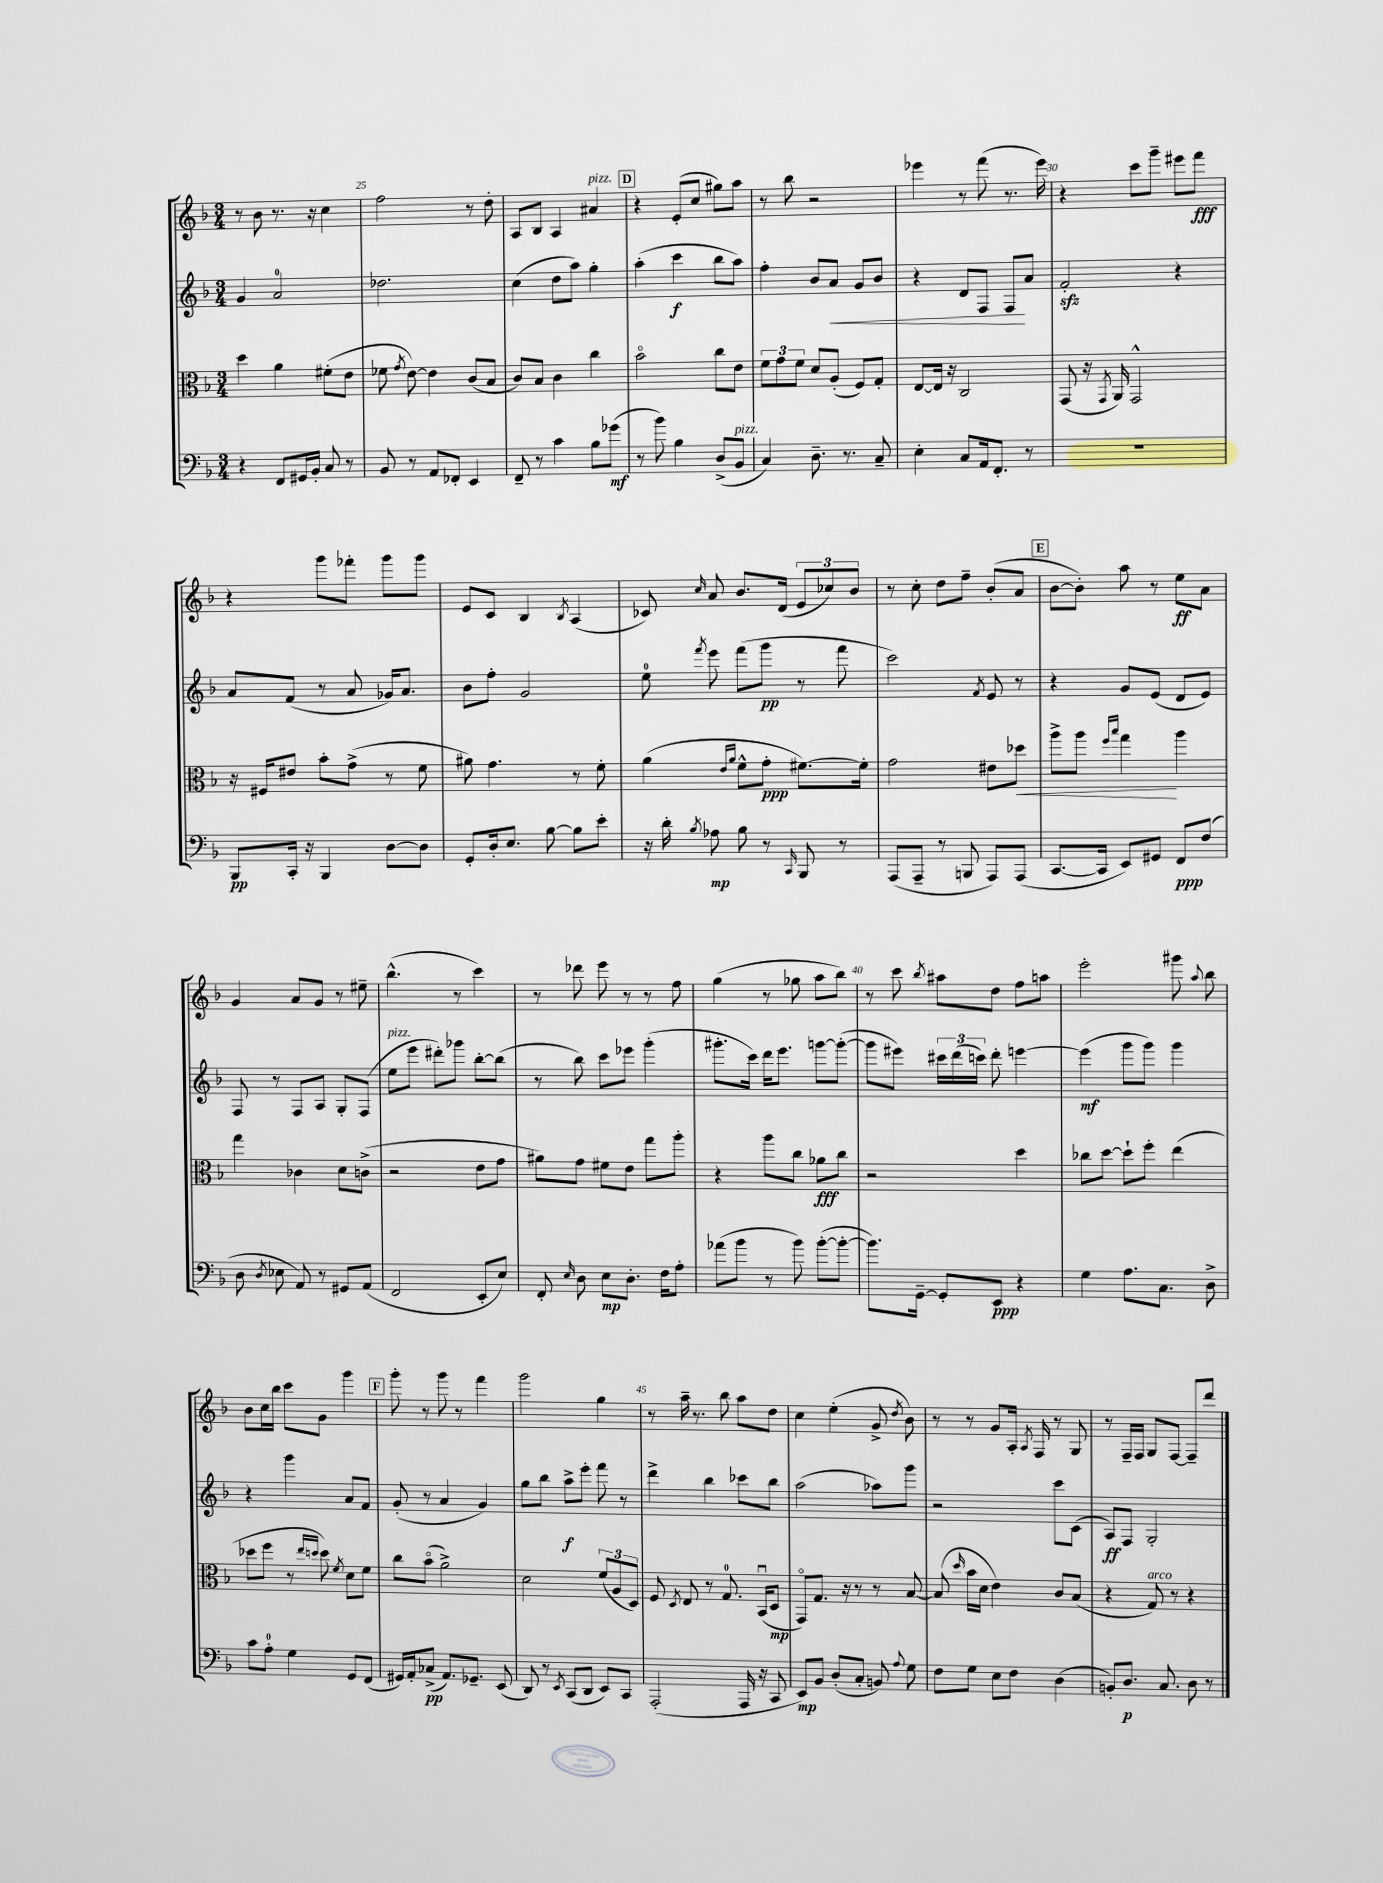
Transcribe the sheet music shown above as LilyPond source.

<<
\new StaffGroup <<
\new Staff = "s0" {
    \clef treble \key f \major \numericTimeSignature \time 3/4
    \autoBeamOff r8 bes'8 r8. r16 c''4 |
    f''2 r8 d''8-. |
    a8[ bes8] a4 ais'4^\markup { \italic "pizz." } |
    \mark \markup { \box "D" } r4 e'8[-.( c''8] gis''8[) a''8] |
    r8 bes''8 r2 |
    ees'''4 r8 f'''8( r8. ees'''16) |
    r4 c'''8[ g'''8]-- eis'''8[ f'''8]\fff |
    r4 g'''8[ fes'''8]-. g'''8[ g'''8] |
    e'8[ c'8] bes4 \acciaccatura { bes8 } a4( |
    ces'8) \grace { c''16 } a'8 bes'8.[ d'16]( \tuplet 3/2 { e'8[ ces''8) bes'8] } |
    r8 c''8-. d''8[ f''8]-- bes'8[-.( a'8] |
    \mark \markup { \box "E" } bes'8[~ bes'8]-.) a''8 r8 e''8[\ff a'8] |
    g'4 a'8[ g'8] r8 eis''8-- |
    bes''4.-^( r8 c'''4) |
    r8 des'''8 e'''8 r8 r8 f''8 |
    g''4( r8 ges''8 a''8[ bes''8]) |
    r8 c'''8 \acciaccatura { bes''8 } ais''8[ d''8] f''8[ a''8] |
    e'''2-. gis'''8 \appoggiatura { a''8 } bes''8 |
    bes'8[ c''16 bes''16] c'''8[ g'8] g'''4 |
    \mark \markup { \box "F" } g'''8-. r8 g'''8 r8 f'''4 |
    g'''2 g''4 |
    r8 a''16-- r8. bes''8 a''8[ d''8] |
    c''4 e''4-.( g'8-> \acciaccatura { d''8 } bes'8) |
    r8 r8 g'8[ a16]-. \acciaccatura { a8 } f16 r8 g8 |
    r8 f16[-- f16] g8[ f8]~ f8[-- d'''8] \bar "|." |
}
\new Staff = "s1" {
    \clef treble \key f \major \numericTimeSignature \time 3/4
    \autoBeamOff g'4 a'2-0 |
    des''2. |
    c''4( d''8[ a''8]) g''4-. |
    \mark \markup { \box "D" } a''4-.( c'''4\f bes''8[ a''8]) |
    f''4-. bes'8[ a'8]\< g'8[ bes'8] |
    r4 d'8[ f8] f8[\! a'8] |
    f'2-.\sfz r4 |
    a'8[ f'8]( r8 a'8 ges'16[) a'8.] |
    bes'8[ f''8]-. g'2 |
    e''8-0 \acciaccatura { f'''8 } e'''8 f'''8[( g'''8]\pp r8 f'''8 |
    c'''2) \acciaccatura { f'8 } e'8 r8 |
    \mark \markup { \box "E" } r4 g'8[ e'8]( d'8[ e'8]) |
    f8 r8 f8[ a8] g8[-. f8]( |
    e''8[^\markup { \italic "pizz." } e'''8] dis'''8[-.) ges'''8] bes''8[~-. bes''8]( |
    r8 bes''8) c'''8[ ees'''8] g'''4-.( |
    gis'''8.[-. c'''16]) d'''16[ e'''8.] g'''8[~ g'''8]~-.( |
    g'''8[ eis'''8]) \tuplet 3/2 { cis'''16[ d'''16( c'''16]) } d'''8-. e'''4~ |
    e'''4\mf( g'''8[ g'''8]) g'''4 |
    r4 g'''4 a'8[ f'8] |
    \mark \markup { \box "F" } g'8-.( r8 a'4 g'4) |
    g''8[ bes''8] a''8[->\f e'''8]-. f'''8 r8 |
    d'''4-> bes''4 ces'''8[ bes''8] |
    a''2( aes''8[) g'''8] |
    r2 c'''8[ c'8]( |
    a8[\ff) f8] g2-. \bar "|." |
}
\new Staff = "s2" {
    \clef alto \key f \major \numericTimeSignature \time 3/4
    \autoBeamOff d''4 a'4 fis'8[-.( e'8] |
    fes'8 \acciaccatura { g'8 } e'8~) e'4 c'8[( bes8] |
    c'8[) bes8] c'4 c''4 |
    \mark \markup { \box "D" } bes'2\flageolet c''8[ e'8] |
    \tuplet 3/2 { f'8[ g'8 f'8] } d'8[ a8]-.( f8[) g8]-. |
    e8[~ e16] r16 c2 |
    g,8( r16 \acciaccatura { g,8 } a,16) g,2-^ |
    r16 fis16[ eis'8] bes'8[-. g'8]->( r8 f'8 |
    ais'8) g'4. r8 f'8-. |
    a'4( \grace { e'16[ a'16] } f'8[-^ g'8]-.\ppp fis'8.[~) fis'16]-. |
    g'2 eis'8[ des''8]\< |
    \mark \markup { \box "E" } a''8[-> a''8] \grace { f''16[ bes''16] } g''4\! a''4 |
    g''4 ces'4 d'8[ c'8]->( |
    r2 e'8[ g'8] |
    ais'8[) g'8] fis'8[ e'8] g''8[ a''8]-. |
    r4 a''8[ c''8] aes'8[\fff c''8] |
    r2 d''4 |
    ces''8[ d''8]~ d''8[-! f''8]-. e''4( |
    des''8[ f''8] r8 \grace { e''16[ d''16] } d''8) \acciaccatura { f'8 } d'8[ f'8] |
    \mark \markup { \box "F" } c''8[ bes'8]\flageolet( a'2->) |
    d'2 \tuplet 3/2 { f'8[( a8 d8]) } |
    f8 \acciaccatura { d8 } e8 r8 g8.-0 bes,16[\downbow( d8]\mp |
    g,8[\flageolet) g8.] r16 r8 r8 bes8~ |
    bes8( \grace { d''16 } bes'16[ d'16] e'4) c'8[ bes8]( |
    r4 g8^\markup { \italic "arco" }) r8 r4 \bar "|." |
}
\new Staff = "s3" {
    \clef bass \key f \major \numericTimeSignature \time 3/4
    \autoBeamOff r4 f,8[ gis,16 bes,16]-. c8 r8 |
    bes,8 r8 a,8[ fes,8]-. e,4 |
    f,8-- r8 c'4 bes8[ ges'8]\mf( |
    \mark \markup { \box "D" } r8 bes'8) bes4 d8[->( bes,8]^\markup { \italic "pizz." } |
    c4) d8.-- r8. c8-- |
    e4-. c8[ a,16 f,8.]-. r8 |
    R2. |
    bes,,8[\pp c,16]-. r16 bes,,4 d8[~ d8] |
    g,8[-. d16-. e8.] bes8~ bes8[ e'8]-. |
    r16 d'16-. \acciaccatura { bes8 } aes8\mp bes8 r8 \grace { c,16 } bes,,8 r8 |
    a,,8[( a,,8]-- r8 b,,8 a,,8[) a,,8]( |
    \mark \markup { \box "E" } c,8.[~ c,16] e,8[) gis,8] f,8[\ppp f8]( |
    d8 \acciaccatura { d8 } ees8 a,8) r8 gis,8[ a,8]( |
    f,2 e,8[-. e8]) |
    f,8-. \grace { e16 } d8 e8[\mp d8.]-. f16[ a8]-. |
    aes'8[( bes'8] r8 bes'8) bes'8[~-.( bes'8]~-. |
    bes'8.[) g,16]~-- g,8[-. e,8]\ppp r4 |
    g4 a8.[ c8.] d8-> |
    c'8[ a8]-0-. g4 g,8[ f,8]( |
    \mark \markup { \box "F" } gis,16[) a,16-. ces8]->\pp( a,8.[) ges,8.]-- e,8( |
    d,8) r8 \acciaccatura { e,8 } c,8[( d,8] e,8[) c,8] |
    a,,2-.( a,,16 r16 c,8 |
    e,8[\mp) bes,8] d8[-.( c8]-. b,8) \appoggiatura { a8 } g8 |
    f8[ g8] e8[ f8] d4( |
    b,8[-.) d8.]\p c8. d8 r8 \bar "|." |
}
>>
>>
\layout { \context { \Score currentBarNumber = #24 \override BarNumber.break-visibility = ##(#f #t #t) barNumberVisibility = #(every-nth-bar-number-visible 5) } }
